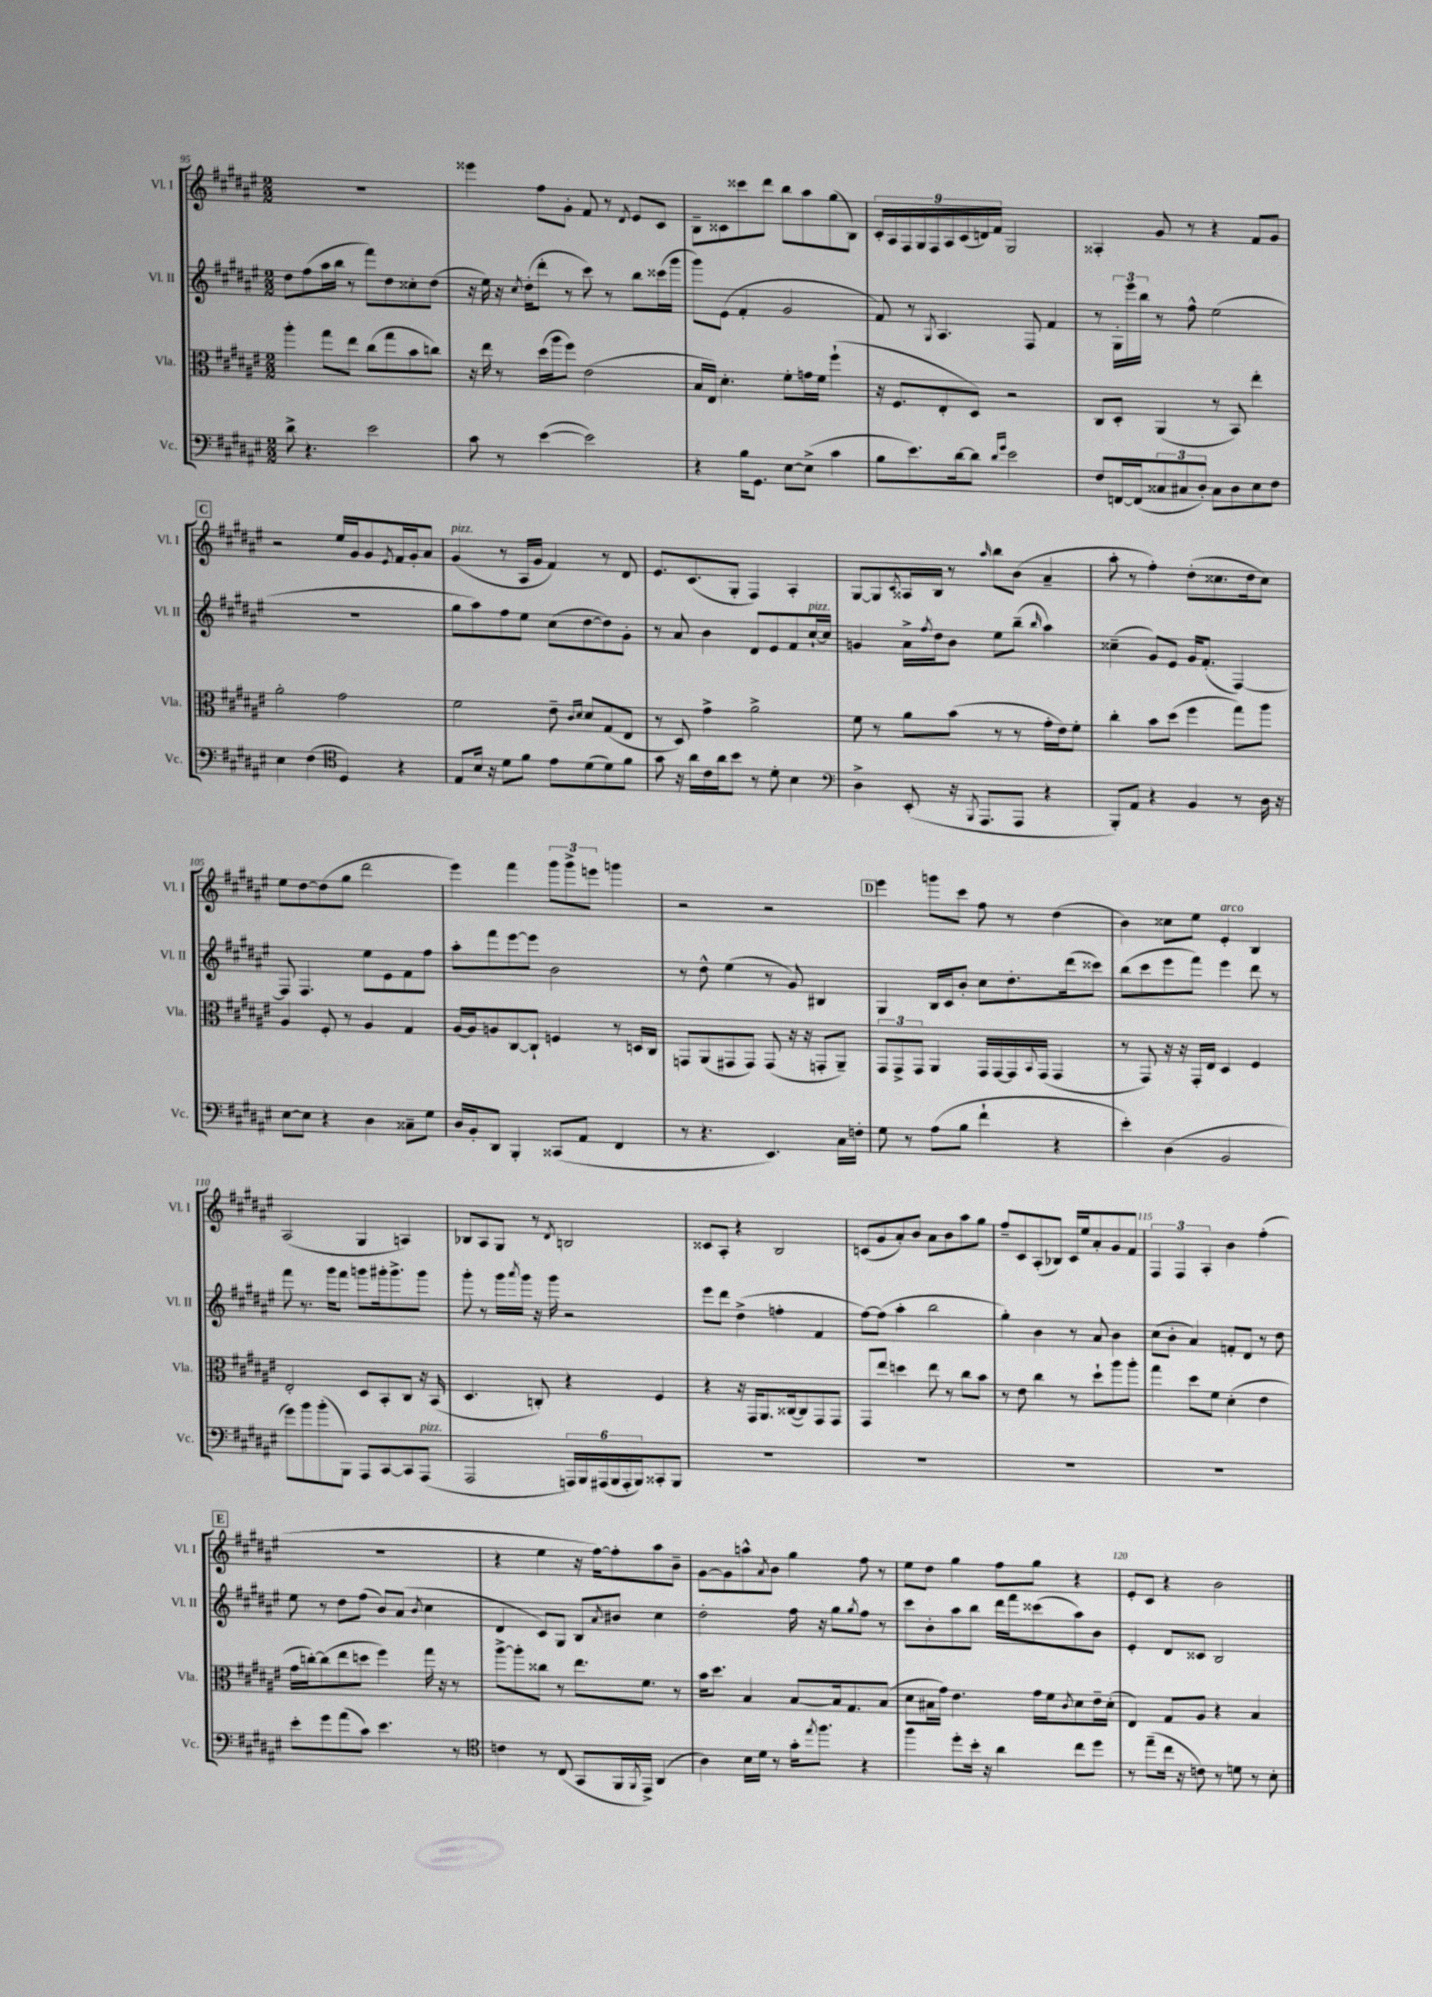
<<
\new StaffGroup <<
\new Staff = "s0" \with { instrumentName = "Vl. I" shortInstrumentName = "Vl. I" } {
    \clef treble \key fis \major \numericTimeSignature \time 2/2
    R1 |
    eisis'''4 fis''8 gis'8-. fis'8 r8 \acciaccatura { dis'8 } eis'8 cis'8 |
    b8-- cisis'8 cisis'''8 dis'''8 b''8 ais''8 gis''8( b8) |
    \tuplet 9/8 { cis'16-. ais16 fis16 gis16 fis16 ais16 cis'16( d'16) fis'16 } gis2 |
    aisis4-. gis'8 r8 r4 fis'8 gis'8 |
    \mark \markup { \box "C" } r2 eis''16 gis'16 gis'8 \acciaccatura { eis'8 } fis'16 gis'16-. ais'8 |
    gis'4^\markup { \italic "pizz." }( r8 ais16 gis'16 fis'4) r8 dis'8 |
    eis'8. cis'8.( gis8-. fis4) ais4-. |
    gis8~ gis8 \acciaccatura { cis'8 } aisis16 b16 r8 \grace { ais''16 } b''8 b'8( ais'4-- |
    ais''8-. r8 fis''4-.) dis''8-.( cisis''8. dis''16 cisis''8) |
    eis''8 dis''8~ dis''8( gis''8 dis'''2 |
    eis'''4) fis'''4 \tuplet 3/2 { gis'''8 gis'''8-> e'''8 } g'''4 |
    r2 r2 |
    \mark \markup { \box "D" } eis'''4 g'''8 cis'''8 fis''8 r8 dis''4( |
    b'4) cisis''8 eis''8 eis'4-.^\markup { \italic "arco" } b4 |
    ais2( gis4 a4) |
    bes8 ais8 gis8 r8 \acciaccatura { dis'8 } b2 |
    cisis'8 ais8-. r4 b2 |
    c'8( gis'8 ais'8-.) b'8 ais'8 b'8 ais''8 gis''8 |
    fis''8-- cis'8 ais8-.( bes8) cis'16 eis''16 ais'8-. gis'8 fis'8 |
    \tuplet 3/2 { fis4 fis4 ais4-. } b'4 fis''4-.( |
    \mark \markup { \box "E" } R1 |
    r4 eis''4 r16 fis''16~) fis''8-. ais''8 b'8-- |
    gis'8~ gis'8 a''8-^ \acciaccatura { ais'8 } b'8 gis''4 fis''8 r8 |
    eis''8 dis''8 gis''4 fis''8 gis''8 r4 |
    eis'8-. cis'8 r4 b'2 \bar "|." |
}
\new Staff = "s1" \with { instrumentName = "Vl. II" shortInstrumentName = "Vl. II" } {
    \clef treble \key fis \major \numericTimeSignature \time 2/2
    dis''8 fis''8( ais''16 b''16 r8 fis'''8) dis''8 cisis''8-. dis''8( |
    r16 eis''16) r16 \acciaccatura { cis''8 } dis''16-.( dis'''8-. r8 cis'''8) r8 b''8 cisis'''16( gis'''16 |
    gis'''8) eis'8( fis'4-. gis'2 |
    fis'8) r8 \acciaccatura { gis8 } ais4. fis8 fis'4 |
    r8 \tuplet 3/2 { gis16-. eis'''16 b''16 } r8 fis''8-^ eis''2( |
    \mark \markup { \box "C" } R1 |
    gis''8 ais''8) fis''8 eis''8 cis''8( dis''8~ dis''8) gis'8-. |
    r8 ais'8 b'4 dis'8 eis'8 fis'8 cis''16~-!^\markup { \italic "pizz." } cis''16 |
    g'4 ais'16-> \acciaccatura { fis''8 } dis''16 b'8 eis''8 b''8--( \grace { b''16 } ais''4) |
    cisis''4--( gis'8) eis'8 gis'16 fis'8.-.( fis4~) |
    fis8 fis4. eis''8 eis'8 fis'8 fis''8 |
    ais''8-. fis'''8 eis'''8~ eis'''8 b'2 |
    r8 dis''8-^ eis''4( r8 gis'8) bis4 |
    \mark \markup { \box "D" } gis4 b16 cis'16 b'8-. cis''8 dis''8.-. dis'''16( cisis'''8) |
    b''8( cis'''8 eis'''8 fis'''8) eis'''4 dis'''8 r8 |
    fis'''8 r8. gis'''16 fis'''8 g'''8 gis'''16-. gis'''8.-> gis'''8 |
    gis'''8-. r8 gis'''16 \acciaccatura { ais'''8 } gis'''16 r16 gis'''16 r2 |
    eis'''8 dis'''8 dis''4->( f''4-. fis'4 |
    fis''8~) fis''8( ais''4-. b''2 |
    gis''4-.) b'4 r8 ais'8 b'4 |
    cis''8( b'8-. ais'4) f'8-. dis'8 r8 dis''8 |
    \mark \markup { \box "E" } eis''8 r8 dis''8 fis''8( b'8) ais'8( \acciaccatura { b'8 } cis''4 |
    dis'4 cis'8) gis8 b8 \acciaccatura { ais'8 } bis'8 cis''4 |
    dis''2-. fis''16 r16 gis''8 \acciaccatura { gis''8 } fis''8 r8 |
    cis'''8 b'8-. ais''8 b''8 dis'''16 fis'''16 cisis'''8( ais''8) b'8 |
    eis'4-. dis'8 cisis'8 b2 \bar "|." |
}
\new Staff = "s2" \with { instrumentName = "Vla." shortInstrumentName = "Vla." } {
    \clef alto \key fis \major \numericTimeSignature \time 2/2
    ais''4-. gis''8 eis''8 cis''8( gis''8 b'8 c''8) |
    r16 eis''16 r8 dis''16( ais''16 fis''8) eis'2( |
    b16 eis16) dis'4.-. fis'8-. g'16 fis'16 fis''4-!( |
    r16 fis8. eis8-. dis8) r2 |
    cis8 dis8-. ais,4( r8 b,8) eis''4-. |
    \mark \markup { \box "C" } ais'2-. gis'2 |
    fis'2 eis'8-- \grace { cis'16 dis'16 } dis'8 gis8( eis8 |
    r8 dis8) gis'4-> ais'2-> |
    fis'8 r8 ais'8 b'8( r8 r8 gis'16-. eis'16) fis'8-. |
    cis''4-. b'8 dis''8( fis''4 gis''8) ais''8 |
    ais4 fis8-. r8 ais4 gis4 |
    ais16~ ais16 a8 cis8~ cis8-! f4 r8 d16 cis16 |
    g,8 ais,8( gis,8 gis,8) gis,8( r16 r16 g,8-. ais,8--) |
    \mark \markup { \box "D" } \tuplet 3/2 { gis,8 gis,8-> gis,8 } ais,4 gis,16 gis,16~ gis,16 \appoggiatura { b,8 } gis,16( gis,4 |
    r8 gis,8) r16 r16 gis,16-. eis16 dis4 fis4 |
    eis2-. dis8 b,8-. cis8 r16 b,16( |
    dis4. c8-.) r4 fis4 |
    r4 r16 gis,16 ais,8. cisis16~( cisis8) gis,8 gis,8 |
    gis,8 eis''8 d''4 eis''8 r8 cis''8 b'8 |
    r8 eis'8 cis''4 r8 dis''8-! ais''8 ais''8-. |
    gis''4 dis''8 fis'8 dis'4-.( eis'4 |
    \mark \markup { \box "E" } gis'16 c''16~-.) c''8( eis''8 d''8 fis''4) gis''16 r16 r8 |
    ais''8~-> ais''8-. cisis''8 r8 eis''8. fis'8. r8 |
    b'16 dis''8. b4 b8~ b16 gis8. b8( |
    dis'8 bis16 gis'16) eis'4. gis'16 fis'16 \acciaccatura { cis'8 } dis'8 eis'16-- dis'16-.( |
    eis4) gis8 ais8 r4 b4 \bar "|." |
}
\new Staff = "s3" \with { instrumentName = "Vc." shortInstrumentName = "Vc." } {
    \clef bass \key fis \major \numericTimeSignature \time 2/2
    dis'8-> r4. eis'2 |
    cis'8 r8 eis'4~( eis'2) |
    r4 b16 gis,8. eis8~ eis8->( cis'4 |
    b8 eis'8.) dis'16~ dis'8 \grace { dis'16 gis'16 } eis'2 |
    fis8 f,16~ f,16( \tuplet 3/2 { cisis8 cis8 dis8-.) } cis8 dis8 eis8 fis8 |
    \mark \markup { \box "C" } eis4 fis4( \clef tenor dis4) r4 |
    eis8 b16 r16 dis'8 fis'8 eis'8 dis'8( dis'8) fis'8 |
    gis'8 r16 ais'16 cis'16 ais'16 b'8 r8 dis'8-. b4 |
    \clef bass dis4-> eis,8-.( r16 \acciaccatura { b,,8 } ais,,8. ais,,8 r4 |
    b,,8-.) ais,8 r4 b,4 r8 dis16 r16 |
    eis8~ eis8 r4 dis4 cisis8-- gis8 |
    dis16 b,16-. dis,8 b,,4-. cisis,8( ais,8 fis,4 |
    r8 r4. eis,4.) cis16 f16-. |
    \mark \markup { \box "D" } gis8 r8 ais8( b8 fis'4-! r4 |
    eis'4-.) dis4( b,2 |
    gis'8) b'8 b'8-.( b,,8) ais,,8 cis,8~ cis,8 ais,,8^\markup { \italic "pizz." }( |
    ais,,2 \tuplet 6/4 { a,,16) b,,16 ais,,16( b,,16 ais,,16-. b,,16) } cisis,8-. b,,8 |
    R1 |
    R1 |
    R1 |
    R1 |
    \mark \markup { \box "E" } eis'8-. gis'8 ais'8( cis'8) eis'4. r8 |
    \clef tenor c'4 r8 cis8( gis,8 fis,16 \acciaccatura { fis,8 } eis,16->) ais,4( |
    ais4) b16 dis'16 r8 gis'16-. \acciaccatura { eis''8 } fis''8. r4 |
    fis''4 dis''8-. b'16-. r16 ais'4 cis''8 dis''8 |
    r8 eis''8--( cis''16 r16 c'8) r8 d'8 r8 b8-. \bar "|." |
}
>>
>>
\layout { \context { \Score currentBarNumber = #95 \override BarNumber.break-visibility = ##(#f #t #t) barNumberVisibility = #(every-nth-bar-number-visible 5) } }
